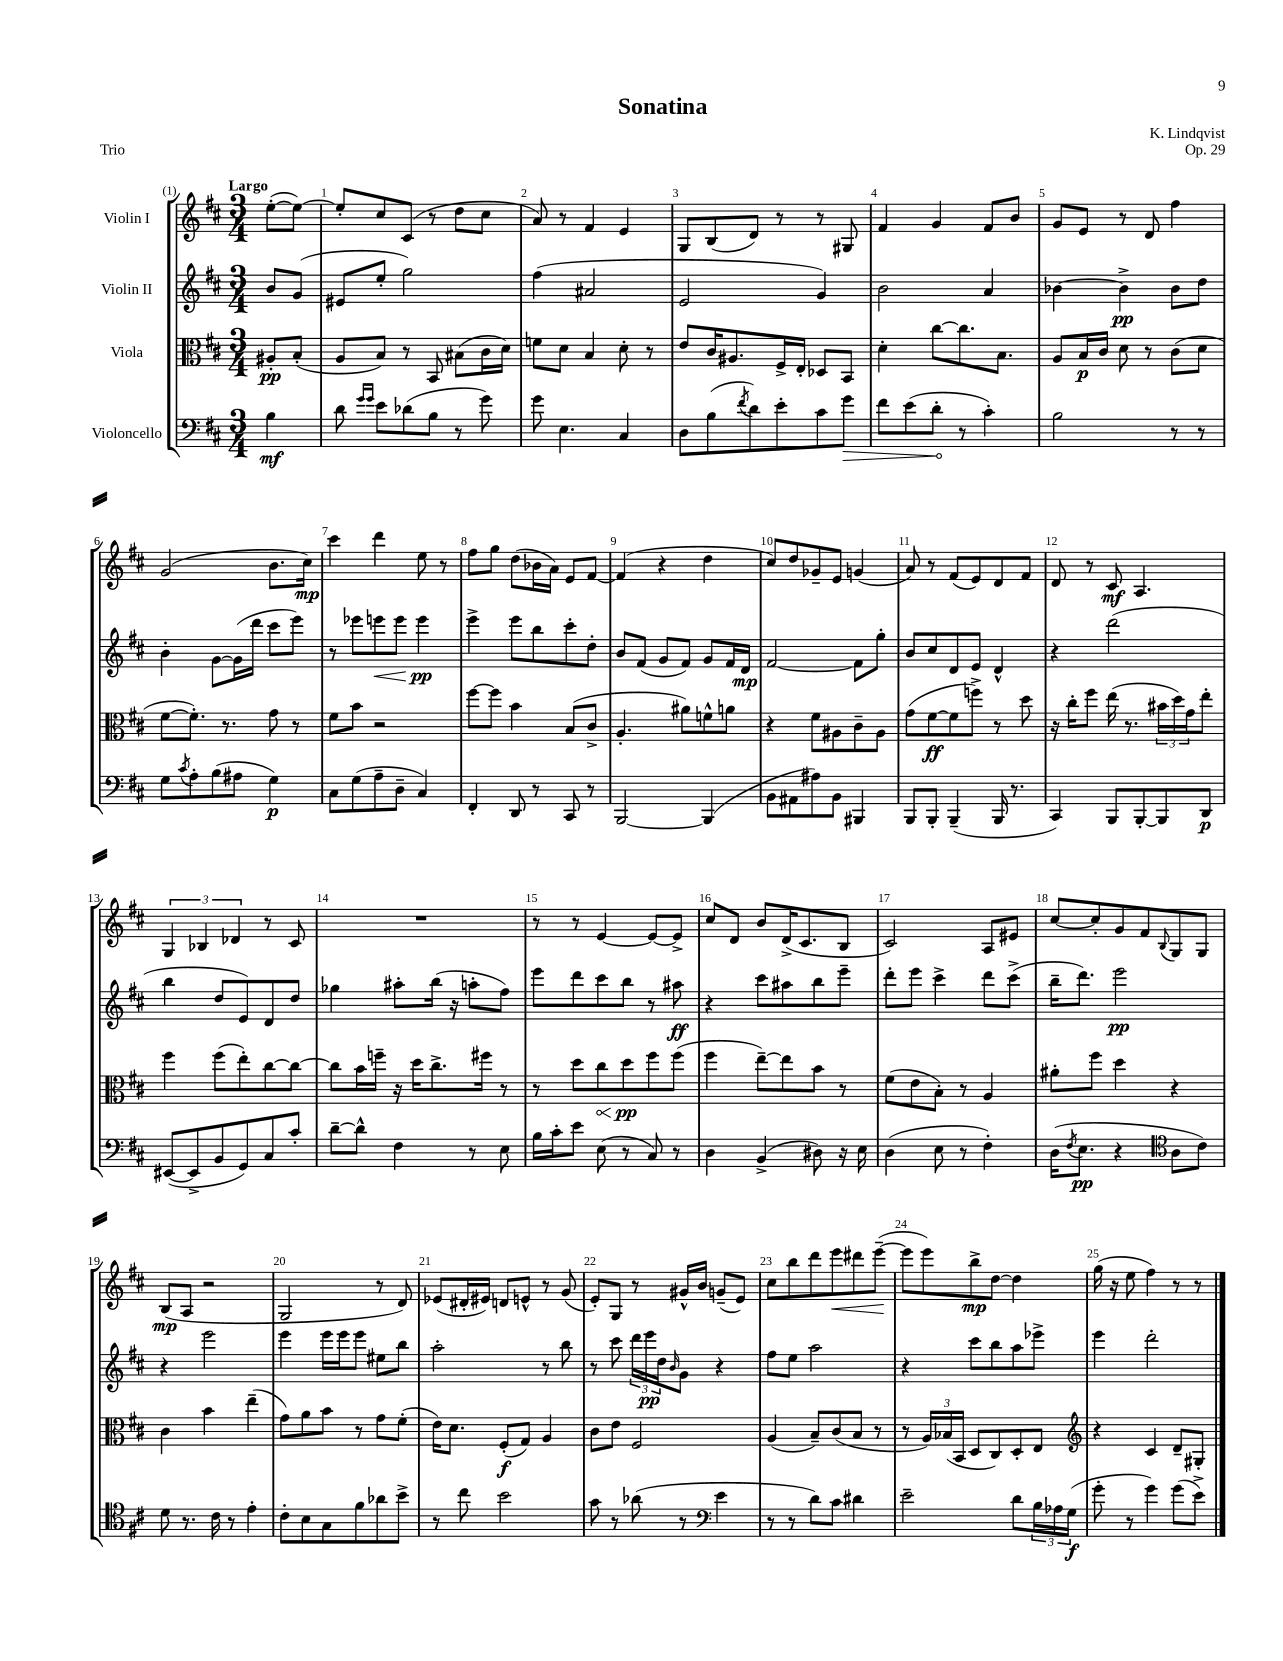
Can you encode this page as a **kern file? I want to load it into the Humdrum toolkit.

**kern	**kern	**kern	**kern
*staff4	*staff3	*staff2	*staff1
*clefF4	*clefC3	*clefG2	*clefG2
*k[f#c#]	*k[f#c#]	*k[f#c#]	*k[f#c#]
*M3/4	*M3/4	*M3/4	*M3/4
4B	8A#'	8b	([8ee'
.	(8B'	(8g	8ee_)
=	=	=	=
8d	8A	8e#	8ee']
16qqg	.	.	.
16qqg	.	.	.
8e	8B)	8ee'	8cc#
(8d-	8r	2gg)	(8c#
8B	8BB	.	8r
8r	(8B#	.	8dd
8g)	16c#	.	8cc#
.	16d)	.	.
=	=	=	=
8g	8f	(4ff#	8a)
4.E	8d	.	8r
.	4B	2a#	4f#
4C#	8d'	.	4e
.	8r	.	.
=	=	=	=
8D	8e	2e	8G
(8B	16c#	.	(8B
.	8.A#	.	.
8qf#	.	.	.
8d)	.	.	8d)
8e'	16F#^	.	8r
.	16E'	.	.
8c#	8D-	4g)	8r
8g	8BB	.	8G#
=	=	=	=
8f#	4d'	2b	4f#
(8e	.	.	.
8d'	[8cc#	.	4g
8r	8.cc#]	.	.
4c#')	.	4a	8f#
.	8.B	.	.
.	.	.	8b
=	=	=	=
2B	8A	[4b-	8g
.	16B	.	8e
.	16c#	.	.
.	8d	4b-^]	8r
.	8r	.	8d
8r	(8c#	8b-	4ff#
8r	8d	8dd	.
=	=	=	=
8G	[8f#	4b'	(2g
8qc#	.	.	.
8A'	8.f#'])	.	.
(8B	.	[8g	.
.	8.r	.	.
8A#	.	(16g]	.
.	.	16ddd	.
4G)	8g	8ccc#	8.b
.	8r	8eee)	.
.	.	.	16cc#)
=	=	=	=
8C#	8f#	8r	4ccc#
(8G	8b	8eee-	.
8A~	2r	8eee	4ddd
8D~	.	8eee	.
4C#)	.	4eee	8ee
.	.	.	8r
=	=	=	=
4FF#'	[8ff#	4eee^	8ff#
.	8ff#]	.	8gg
8DD	4b	8eee	(8dd
8r	.	8bb	16b-
.	.	.	16a)
8CC#	(8B	8ccc#'	8e
8r	8c#^	8dd'	[8f#
=	=	=	=
[2BBB	4.A'	8b	(4f#]
.	.	(8f#	.
.	.	8g	4r
.	8a#)	8f#)	.
(4BBB]	8f^^	8g	4dd
.	8a	16f#	.
.	.	16d	.
=	=	=	=
8BB	4r	[2f#	8cc#)
8AA#	.	.	8dd
8A#)	8f#	.	8g-~
8BB	8A#	.	8e
4BBB#	8c#~	8f#]	(4g
.	8A#	8gg'	.
=	=	=	=
8BBB	(8g	8b	8a)
8BBB'	[8f#	8cc#	8r
(4BBB~	8f#]	8d	(8f#
.	8ff^)	8e	8e)
16BBB	8r	4d^^	8d
8.r	.	.	.
.	8dd	.	8f#
=	=	=	=
4CC#)	16r	4r	8d
.	16cc#'	.	.
.	8ff#	.	8r
8BBB	(16ee	(2ddd	8c#
.	8.r	.	.
[8BBB'	.	.	4.A
8BBB]	24b#	.	.
.	24dd)	.	.
.	24g	.	.
8DD	8ee'	.	.
=	=	=	=
([8EE#	4ff#	4bb	6G
8EE#^]	.	.	.
.	.	.	6B-
8BB	(8ff#	8dd	.
.	.	.	6d-
8GG)	8ee')	8e)	.
8C#	[8cc#	8d	8r
8c#'	8cc#_	8dd	8c#
=	=	=	=
[8d~	8cc#]	4gg-	2.r
8d^^]	16b	.	.
.	16ff~	.	.
4F#	16r	8aa#'	.
.	16dd	.	.
.	8.cc#^	(16bb	.
.	.	16r	.
8r	.	8aa'	.
.	16ff#	.	.
8E	8r	8ff#)	.
=	=	=	=
16B	8r	8eee	8r
16c#'	.	.	.
8e	8dd	8ddd	8r
(8E	8cc#	8ccc#	[4e
8r	8dd	8bb	.
8C#)	8ff#	8r	8e_
8r	(8ff#	8aa#	8e^]
=	=	=	=
4D	4ff#	4r	8cc#
.	.	.	8d
(4BB^	[8ee~)	8ccc#	8b
.	8ee]	8aa#	(16d^
.	.	.	8.c#
8D#)	8b	8bb	.
16r	8r	8eee~	8B
16E	.	.	.
=	=	=	=
(4D	(8f#	8ddd'	2c#)
.	8e	8eee	.
8E	8B')	4ccc#^	.
8r	8r	.	.
4F#')	4A	8ddd	8A
.	.	(8ccc#^	8e#
=	=	=	=
(16D	8a#'	16bb~	[8cc#
8qF#	.	.	.
8.E	.	8.ddd)	.
.	8ff#	.	8cc#']
4r	4dd	2eee	8g
.	.	.	8f#
*clefC4	*	*	*
.	.	.	8qqB
8A	4r	.	8G
8c#)	.	.	8G
=	=	=	=
8d	4c#	4r	(8B
8.r	.	.	8A
.	4b	2eee	2r
16c#	.	.	.
8r	.	.	.
4e'	(4ee~	.	.
=	=	=	=
8c#'	8g)	4eee	2G
8B	8a	.	.
8G	8b	16eee	.
.	.	16eee	.
8f#	8r	8eee	.
8a-	8g	8ee#	8r
8b^	(8f#'	8bb	8d)
=	=	=	=
8r	16e)	2aa'	(8e-
.	8.d	.	.
8cc#	.	.	16d#'
.	.	.	16e#)
2b	(8F#'	.	8d
.	8G)	.	8e^^
.	4A	8r	8r
.	.	8bb	(8g
=	=	=	=
8g	8c#	8r	8e')
8r	8e	8ccc#	8G
(8a-	2F#	24ddd	8r
.	.	24eee	.
.	.	24dd	.
.	.	16qqb	.
8r	.	8g	16g#^^
.	.	.	16b
*clefF4	*	*	*
4e	.	4r	(8g~
.	.	.	8e)
=	=	=	=
8r	(4A	8ff#	8cc#
8r	.	8ee	8bb
8d)	8B~)	2aa	8ddd
8c#	(8c#	.	8eee
4d#	8B	.	8ddd#
.	8r	.	([8eee~
=	=	=	=
2e~	8r	4r	8eee]
.	24A)	.	8eee)
.	(24B-	.	.
.	24BB	.	.
.	8D	8ccc#	8bb^
.	8C#)	8bb	[8dd
8d	8D'	8aa	4dd]
24B	8E	8eee-^	.
24A-	.	.	.
(24G	.	.	.
=	=	=	=
*	*clefG2	*	*
8g'	4r	4eee	(16gg
.	.	.	16r
8r	.	.	8ee
4g)	4c#	2ddd'	4ff#)
(8g	8d~	.	8r
8e^)	8G#'	.	8r
==	==	==	==
*-	*-	*-	*-
